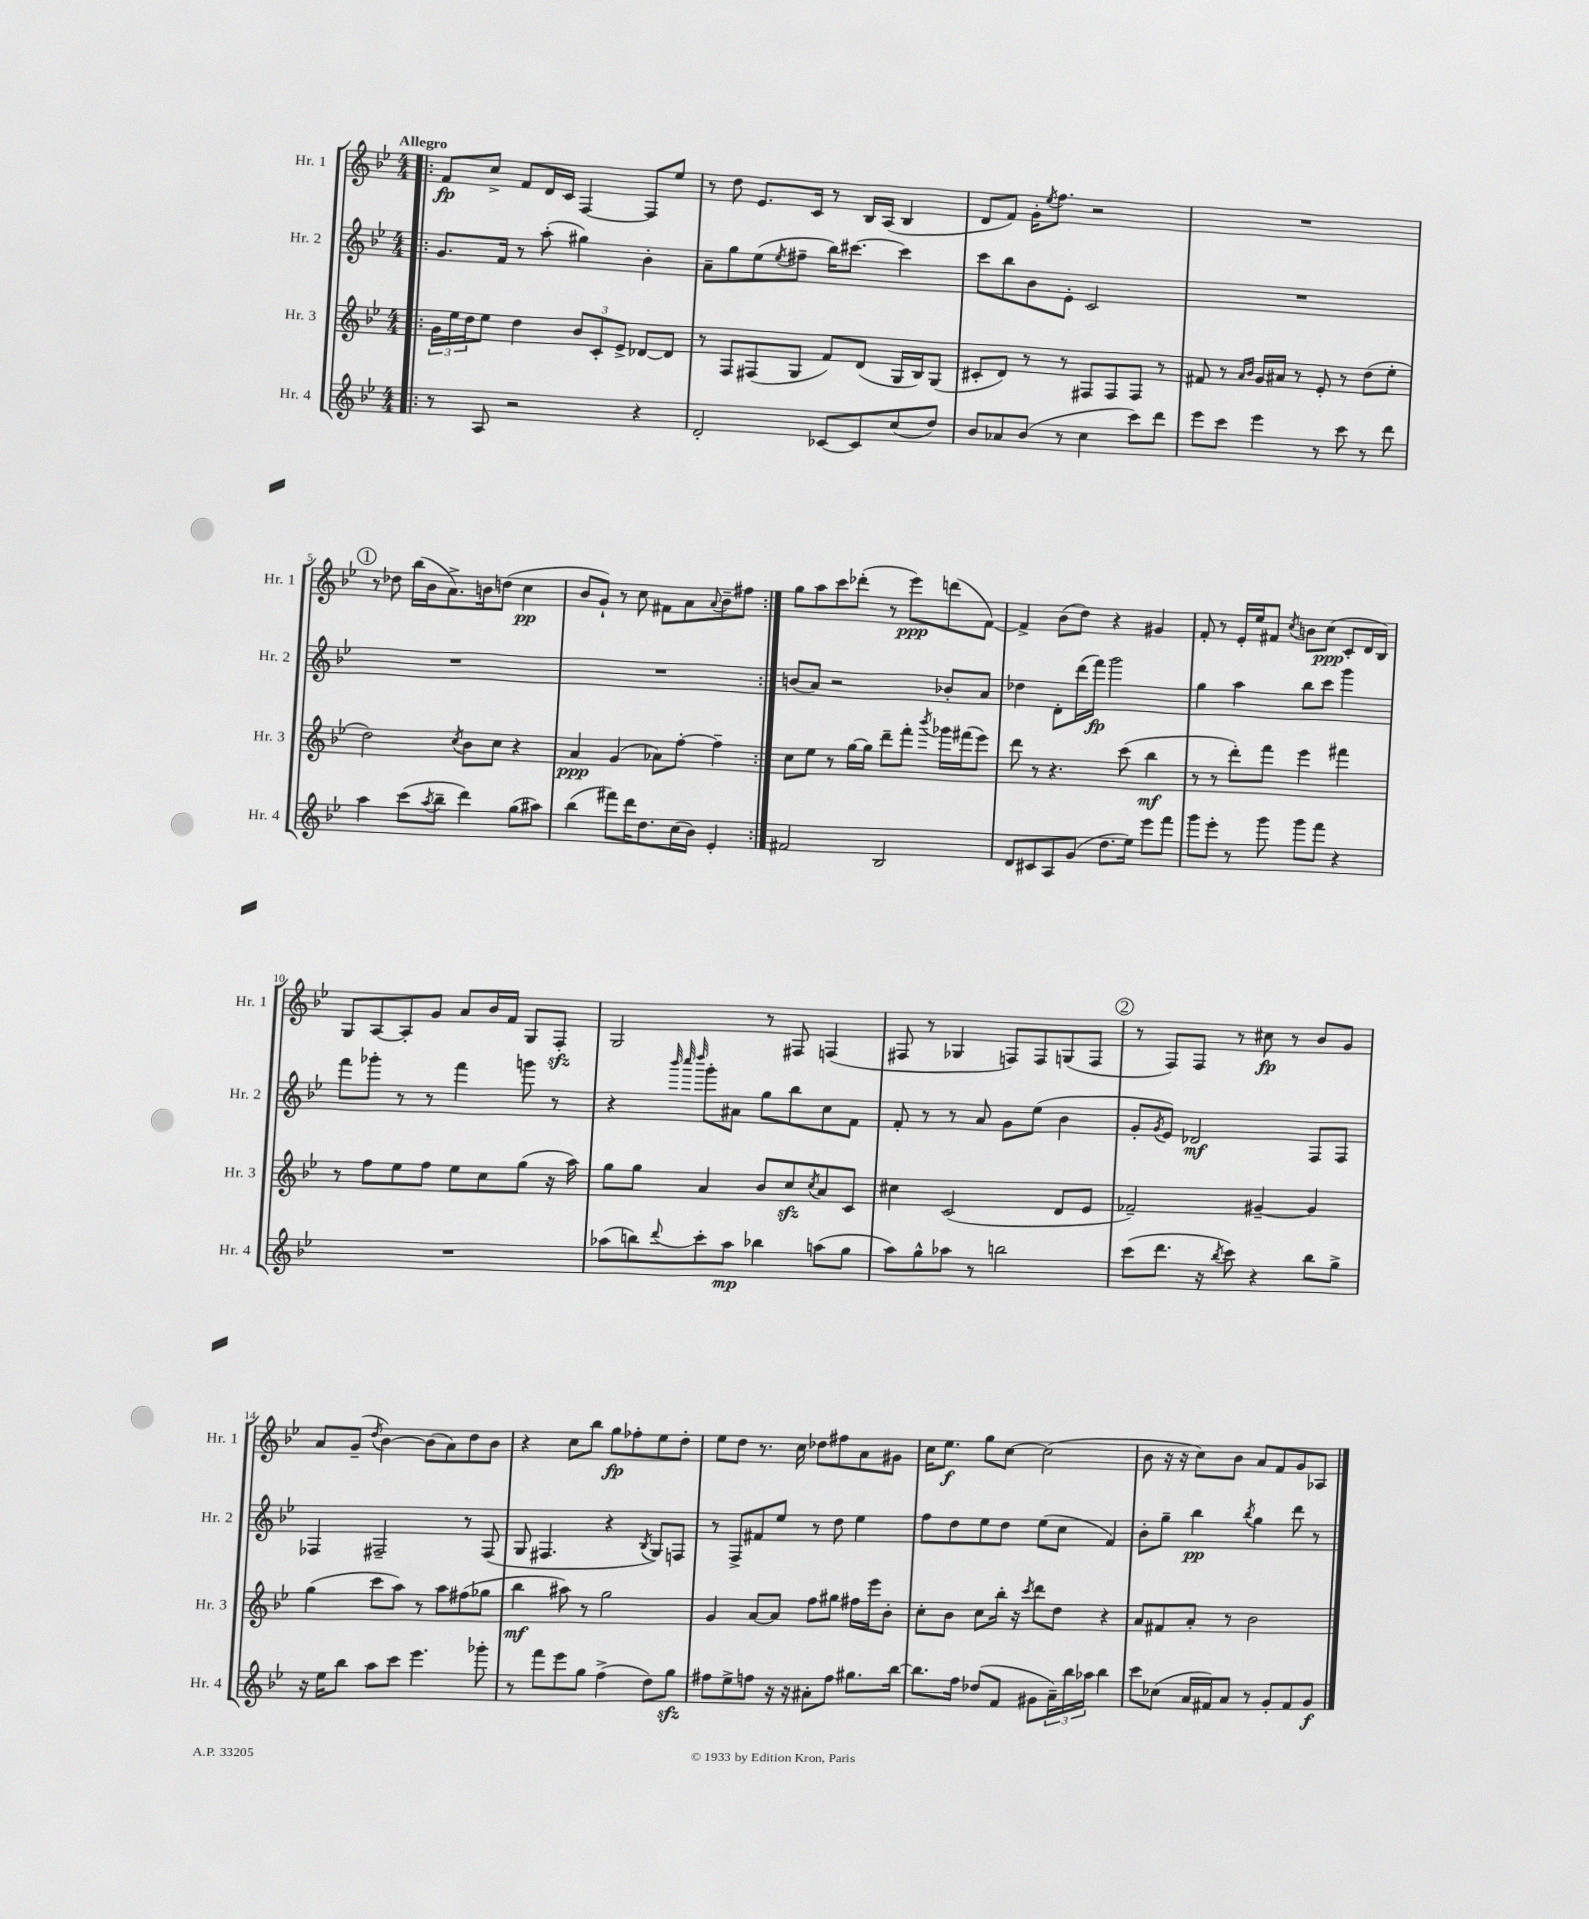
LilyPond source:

<<
\new StaffGroup <<
\new Staff = "s0" \with { instrumentName = "Hr. 1" shortInstrumentName = "Hr. 1" } {
    \clef treble \key bes \major \numericTimeSignature \time 4/4 \tempo "Allegro"
    \repeat volta 2 { \bar ".|:" f'8\fp c''8-> f'8 d'16 c'16 f4~ f8 ees''8 |
    r8 d''8 ees'8. c'16 r8 bes16 a16( bes4 |
    d'8 f'8) g'16-. \acciaccatura { ees''8 } f''8. r2 |
    R1 |
    \mark \markup { \circle "1" } r8 des''8 bes''16( bes'16 a'8.->) b'16 d''8( c''4\pp |
    bes'8 g'8-!) r8 c''8 fis'8 a'8 \appoggiatura { a'8 } bes'8-- fis''8 | }
    g''8 a''8 c'''8 des'''8-.( r8 ees'''8\ppp) d'''8( f'8~) |
    f'4-> bes'8( d''8) r4 gis'4 |
    f'8-. r8 ees'16-. ees''16 fis'8 \acciaccatura { c''8 } b'8 c''8\ppp( c'8-. d'16 bes16) |
    g8 a8~ a8-. g'8 a'8 bes'16 f'16 g8 f8-.\sfz |
    g2 r8 fis8 f4( |
    fis8 r8 ges4 f8) f8 g8( f8 |
    \mark \markup { \circle "2" } r8 f8) f8 r8 cis''8\fp r8 bes'8 g'8 |
    a'8 g'8--( \acciaccatura { d''8 } bes'4~) bes'8( a'8) d''8 bes'8 |
    r4 c''8 bes''8 g''8\fp fes''8-. ees''8 d''8-. |
    ees''8 d''8 r8. c''16 des''8 fis''8 a'8 gis'8 |
    c''16 ees''8.\f g''8 c''8~ c''2( |
    bes'8 r16 r16 c''8) bes'8 a'8 f'8 g'8 aes8 \bar "|." |
}
\new Staff = "s1" \with { instrumentName = "Hr. 2" shortInstrumentName = "Hr. 2" } {
    \clef treble \key bes \major \numericTimeSignature \time 4/4
    \repeat volta 2 { \bar ".|:" g'8. f'16 r8 a''8-.( gis''4) bes'4-. |
    a'8-- g''8 ees''8( \acciaccatura { ees''8 } fis''8-- bes''16) cis'''8.~ cis'''4 |
    c'''8 bes''8 bes'8 ees'8-. c'2 |
    R1 |
    \mark \markup { \circle "1" } R1 |
    R1 | }
    b'8( a'8) r2 bes'8-. a'8 |
    des''4 d'8-. d'''16( f'''16\fp) g'''2 |
    g''4 a''4 bes''8 c'''8 g'''4 |
    f'''8 ges'''8-. r8 r8 f'''4 g'''8 r8 |
    r4 \grace { bes'''32 c''''32 d''''32 } g'''8-. ais'8 g''8 bes''8 c''8 f'8 |
    f'8-. r8 r8 a'8 g'8 ees''8( bes'4 |
    \mark \markup { \circle "2" } g'8-. \acciaccatura { g'8 } ees'8) des'2\mf f8 f8 |
    fes4 fis2-- r8 fis8( |
    g8 fis4. r4 \acciaccatura { bes8 } g8) f8 |
    r8 f8-> fis'8 ees''8 r8 d''8 ees''4 |
    f''8 d''8 ees''8 d''8 ees''8( c''8 f'4) |
    bes'8-. g''8-- bes''4\pp \acciaccatura { bes''8 } g''4 d'''8 r8 \bar "|." |
}
\new Staff = "s2" \with { instrumentName = "Hr. 3" shortInstrumentName = "Hr. 3" } {
    \clef treble \key bes \major \numericTimeSignature \time 4/4
    \repeat volta 2 { \bar ".|:" \tuplet 3/2 { g'16 ees''16 d''16 } ees''8 d''4 \tuplet 3/2 { bes'8 c'8-. ees'8-> } des'8~ des'8 |
    r8 f8 fis8( g8 f'8) d'8( g16 bes16) g8( |
    cis'8-. d'8) r8 r8 fis8 fis8 fis8 r8 |
    fis'8 r8 \grace { a'16 bes'16 } g'16 ais'16 r8 ees'8-. r8 d''8( ees''8-. |
    \mark \markup { \circle "1" } d''2) \acciaccatura { c''8 } bes'8 c''8 r4 |
    a'4\ppp g'4( aes'8) f''8~-. f''4-- | }
    c''8 ees''8 r8 g''16~ g''16 d'''8-- f'''8-. \acciaccatura { bes'''8 } ges'''16 fis'''16( ees'''8) |
    d'''8 r8 r4. c'''8( bes''4\mf |
    r8 r8 d'''8-.) f'''8 ees'''4 fis'''4 |
    r8 f''8 ees''8 f''8 ees''8 c''8 g''8( r16 a''16) |
    g''8 g''8 a'4 bes'8 c''8\sfz \acciaccatura { c''8 } a'8 c'8 |
    cis''4 c'2( d'8 ees'8 |
    \mark \markup { \circle "2" } fes'2--) gis'4~-- gis'4 |
    g''4( c'''8 a''8) r8 a''8 fis''8( ges''8 |
    bes''4\mf ais''8) r8 g''2 |
    g'4 a'8~ a'8 f''8 gis''8 fis''16 ees'''16 bes'8-. |
    c''8-. bes'8 c''8 bes''16-. r16 \acciaccatura { c'''8 } d'''8 d''8 r4 |
    a'8 fis'8 a'8-. r8 bes'2 \bar "|." |
}
\new Staff = "s3" \with { instrumentName = "Hr. 4" shortInstrumentName = "Hr. 4" } {
    \clef treble \key bes \major \numericTimeSignature \time 4/4
    \repeat volta 2 { \bar ".|:" r8 a8 r2 r4 |
    d'2-. ces'8~ ces'8 c''8( d''8) |
    bes'8 aes'8 bes'8( r8 c''4 c'''8) d'''8 |
    ees'''8 c'''8 ees'''4 r8 c'''8 r8 d'''8 |
    \mark \markup { \circle "1" } a''4 c'''8( \acciaccatura { a''8 } bes''8-- d'''4) g''8( ais''8) |
    bes''4( fis'''8) d'''16 d''8. c''16( bes'16) ees'4-. | }
    fis'2 bes2 |
    d'8 cis'8 a8 g'8( d''8. ees''16) ees'''8 f'''8 |
    g'''8 ees'''8-. r8 g'''8 g'''8 f'''8 r4 |
    R1 |
    aes''8( b''8) \appoggiatura { d'''8 } c'''8-. aes''8\mp bes''4 a''8( g''8 |
    a''8) g''8-^ aes''8 r8 b''2 |
    \mark \markup { \circle "2" } c'''8( d'''8. r16 \acciaccatura { bes''8 } c'''8) r4 bes''8 g''8-> |
    r16 ees''16 bes''8 a''8 c'''8 ees'''4. ges'''8-. |
    r8 f'''8 ees'''8 g''8 f''4->( d''8) g''8\sfz |
    fis''8 ees''8-> f''8 r16 r16 ais'8-. f''8 gis''8. bes''16~ |
    bes''8. f''16 des''8( f'8 gis'8 \tuplet 3/2 { a'16--) bes''16 aes''16 } bes''4 |
    c'''8 ces''8( a'16 fis'16) a'8 r8 g'8-. fis'8 g'8\f \bar "|." |
}
>>
>>
